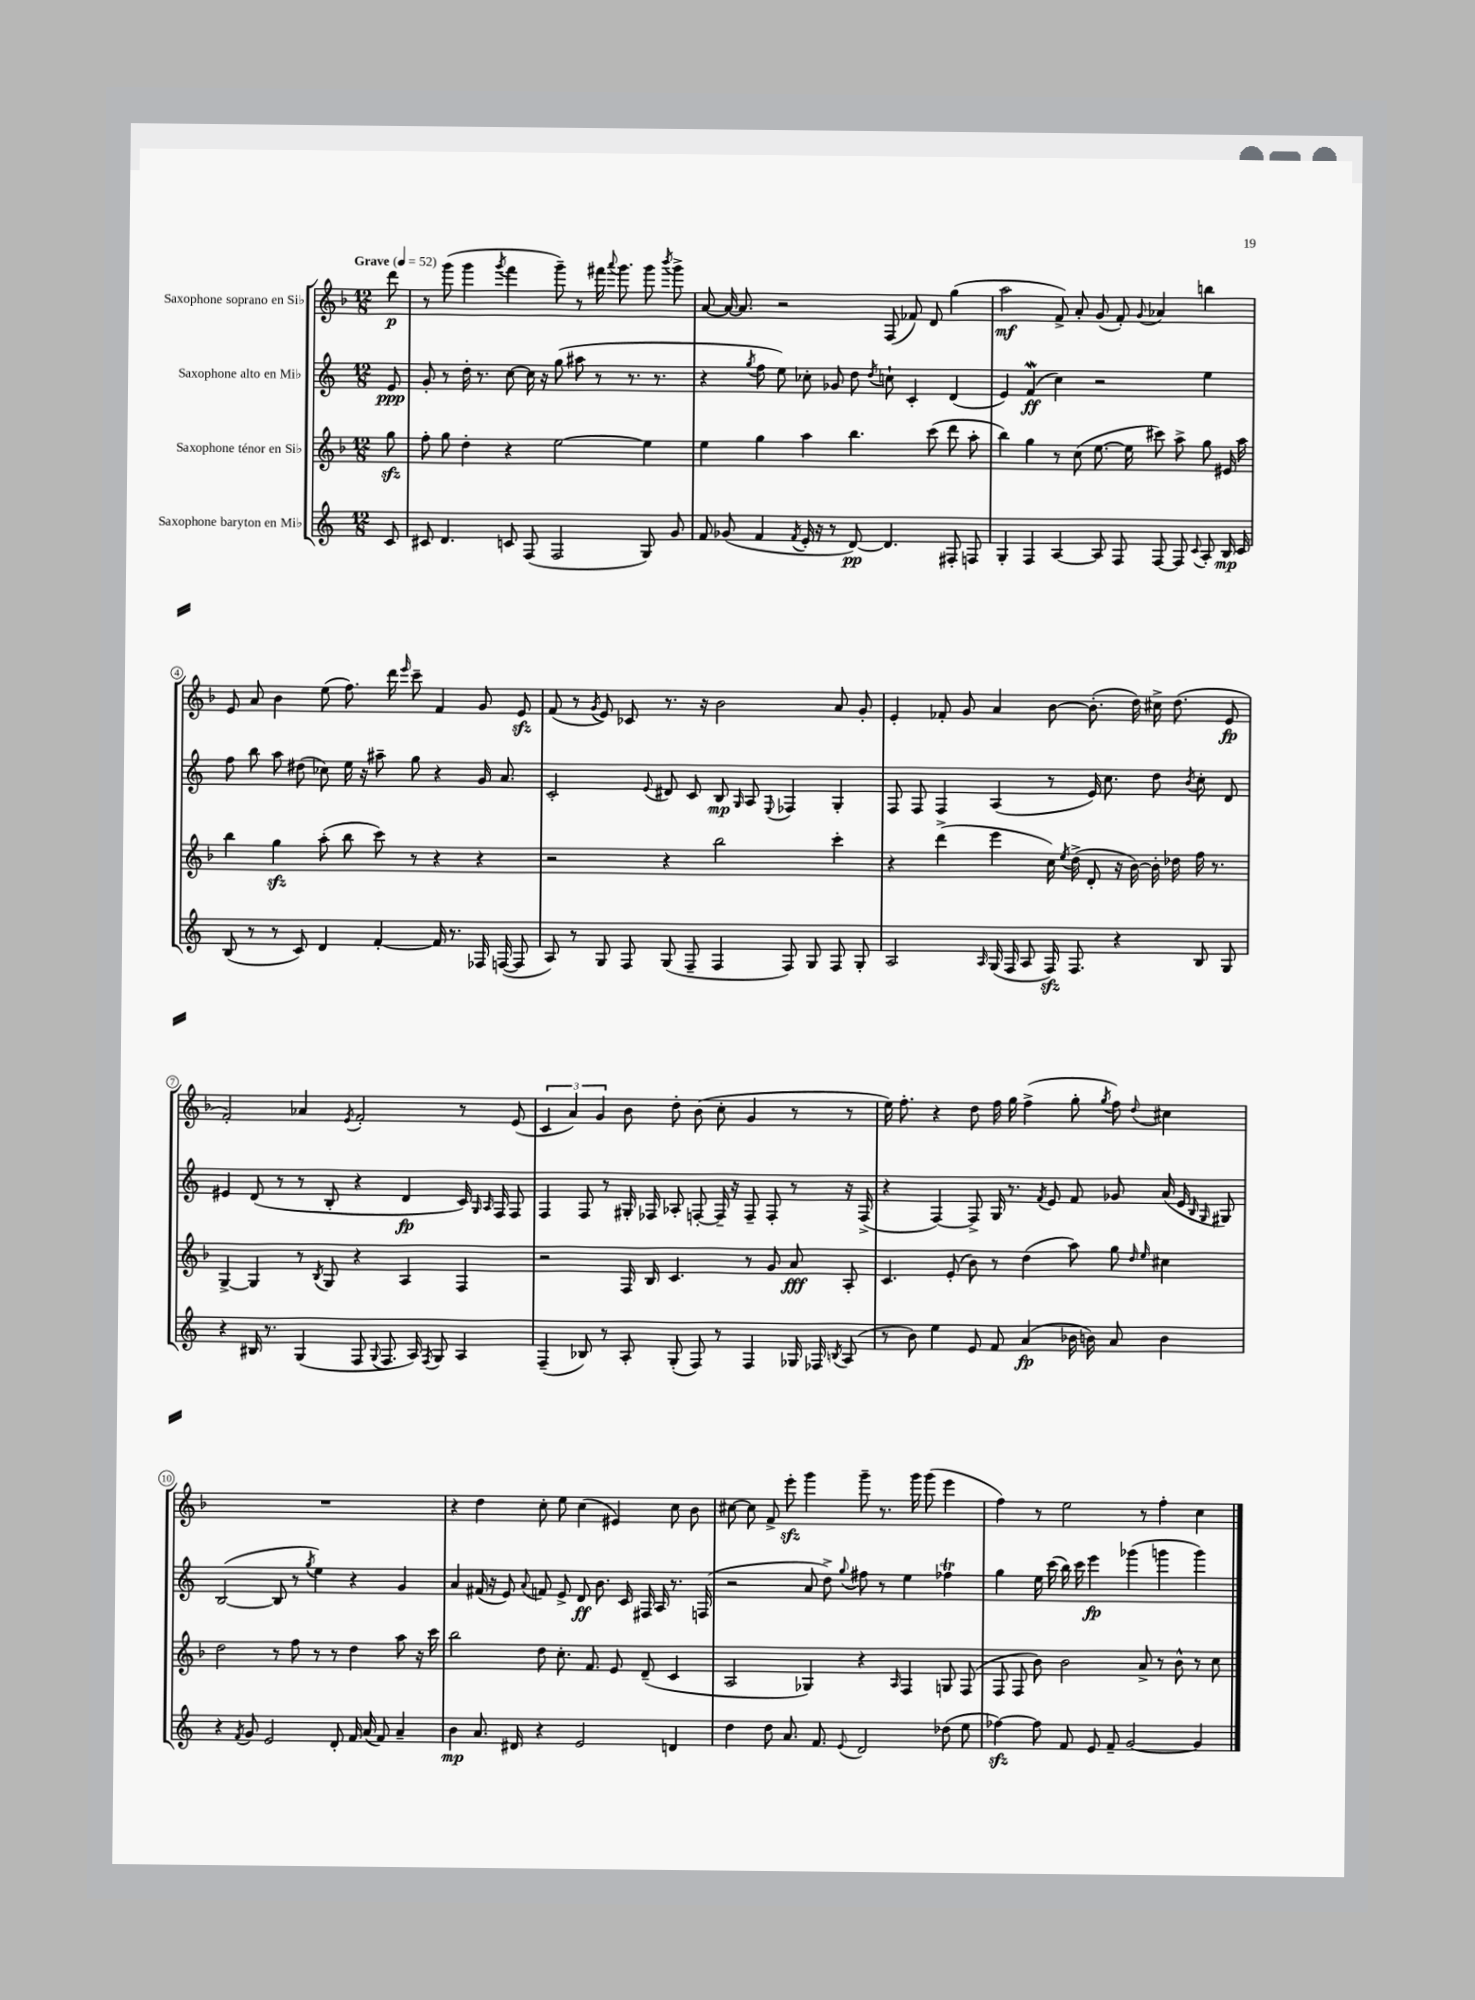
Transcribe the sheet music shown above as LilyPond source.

<<
\new StaffGroup <<
\new Staff = "s0" \with { instrumentName = "Saxophone soprano en Sib" } {
    \clef treble \key f \major \numericTimeSignature \time 12/8 \partial 8 \tempo "Grave" 4 = 52
    \autoBeamOff d'''8\p |
    r8 g'''8( g'''4 \acciaccatura { g'''8 } f'''4 g'''8--) r8 fis'''16 \appoggiatura { a'''8 } g'''8. g'''8 \acciaccatura { bes'''8 } g'''8-> |
    a'8~ a'16~ a'8. r2 f8( fes'8) d'8 g''4( |
    a''2\mf f'8->) a'8-. g'8( f'8-.) \appoggiatura { g'8 } aes'4 b''4 |
    e'8 a'8 bes'4 e''8( f''8.) d'''16 \grace { e'''16 } c'''8-- f'4 g'8 e'8\sfz |
    f'8( r8 \acciaccatura { g'8 } e'8) ces'8 r8. r16 bes'2 a'8 g'8-. |
    e'4-. fes'8-. g'8 a'4 bes'8~ bes'8.-.( d''16) cis''16-> d''8.( e'8\fp |
    f'2-.) aes'4 \acciaccatura { e'8 } f'2-. r8 e'8( |
    \tuplet 3/2 { c'4 a'4) g'4 } bes'8 d''8-. bes'8( c''8-. g'4 r8 r8 |
    e''16) f''8.-. r4 d''8 f''16 g''16 f''4->( g''8-. \acciaccatura { g''8 } f''8) \appoggiatura { d''8 } cis''4 |
    R1. |
    r4 d''4 c''8-. e''8 c''4( eis'4) c''8 bes'8 |
    cis''8~ cis''8 f'8-> e'''8-.\sfz g'''4 g'''8-- r8. g'''16 g'''8( e'''4 |
    f''4) r8 e''2 r8 f''4-. c''4 \bar "|." |
}
\new Staff = "s1" \with { instrumentName = "Saxophone alto en Mib" } {
    \clef treble \key c \major \numericTimeSignature \time 12/8 \partial 8
    \autoBeamOff e'8\ppp |
    g'8-. r8 d''16-. r8. c''8~ c''16 r16 g''8( ais''8 r8 r8. r8. |
    r4 \acciaccatura { g''8 } f''8 e''8) ces''8-. ges'8 d''8 \acciaccatura { d''8 } c''8-! c'4-. d'4( |
    e'4) f'4\mordent\ff( c''4) r2 e''4 |
    f''8 b''8 a''8 dis''8( ces''8) e''16 r16 ais''8-- g''8 r4 g'16 a'8. |
    c'2-. \appoggiatura { e'8 } dis'8 c'8 b8\mp \grace { g16 } a8 \appoggiatura { e8 } fes4 g4-. |
    f8 f8 f4 a4( r8 e'16) c''8. d''8 \acciaccatura { b'8 } c''8-. d'8 |
    eis'4 d'8( r8 r8 b8-. r4 d'4\fp c'16) \grace { g16 a16 } f16 f8 |
    f4 f8 r8 gis16-. fes16 aes8-. f8~-. f16-- r16 f8-- f8-. r8 r16 f16->( |
    r4 f4~) f8-> g16 r8. \acciaccatura { f'8 } e'8 f'8 ges'8 a'16( e'16 \grace { b16 g16 } gis8) |
    b2~( b8 r8 \acciaccatura { g''8 } e''4) r4 g'4 |
    a'4 fis'16( r16 e'8) \appoggiatura { a'8 } f'8 e'8-> d'8\ff b'8. c'16 fis16 a16 r8. f16( |
    r2 a'8 d''8->) \appoggiatura { g''8 } fis''8 r8 e''4 fes''4\trill |
    g''4 e''16 c'''16( b''16) c'''16 e'''4\fp ges'''4( g'''4 g'''4) \bar "|." |
}
\new Staff = "s2" \with { instrumentName = "Saxophone ténor en Sib" } {
    \clef treble \key f \major \numericTimeSignature \time 12/8 \partial 8
    \autoBeamOff g''8\sfz |
    f''8-. g''8 d''4-. r4 e''2~ e''4 |
    e''4 g''4 a''4 bes''4. c'''8( d'''8 a''8-. |
    bes''4) g''4 r8 c''8( e''8.~ e''16 cis'''8) a''8-> g''8 eis'16 a''16 |
    bes''4 g''4\sfz a''8-.( bes''8 c'''8) r8 r4 r4 |
    r2 r4 bes''2 c'''4-. |
    r4 d'''4->( e'''4 c''16) \acciaccatura { e''8 } d''16->( d'8-. r16 bes'16~) bes'16-. des''16 f''16 r8. |
    g4~-> g4 r8 \acciaccatura { bes8 } g8 r4 a4 f4 |
    r2 f16 bes16 c'4. r8 g'8 a'8\fff a8-. |
    c'4. e'8-.( bes'8) r8 d''4( a''8) g''8 \grace { d''16 e''16 } cis''4 |
    d''2 r8 f''8 r8 r8 d''4 a''8 r16 c'''16 |
    bes''2 d''8 c''8.-. f'8. e'8 d'8--( c'4 |
    a2 ges4) r4 \grace { a16 } f4 g8 f8( |
    f8 f8 bes'8) bes'2 a'8-> r8 bes'8-^ r8 c''8 \bar "|." |
}
\new Staff = "s3" \with { instrumentName = "Saxophone baryton en Mib" } {
    \clef treble \key c \major \numericTimeSignature \time 12/8 \partial 8
    \autoBeamOff c'8 |
    cis'8 d'4. c'8 f8( f2 g8) g'8 |
    f'8 ges'8( f'4 \acciaccatura { f'8 } e'16-. r16 r8 d'8~\pp) d'4. fis8-. f8 |
    g4-. f4 a4~ a8 f8 f8~ f8 \appoggiatura { c'8 } a8-. b16\mp c'16 |
    b8( r8 r8 c'8) d'4 f'4~-. f'16 r8. fes16 f16~( f8 |
    a8) r8 g8 f8 g8( f8-- f4 f8) g8 f8 g8-. |
    a2 \grace { a16 } g16( f16 a8 f16\sfz) f8. r4 b8 g8 |
    r4 bis16 r8. g4( f8 \appoggiatura { g8 } f8. a16) \acciaccatura { f8 } g8 a4 |
    f4--( bes8) r8 a8-. g8-.( f8) r8 f4 ges16 fes16 \acciaccatura { b8 } a8( |
    r8 b'8) e''4 e'8 f'8 a'4\fp( bes'16 b'16) a'8 b'4 |
    r4 \acciaccatura { f'8 } g'8 e'2 d'8-. f'16 a'16( f'8) a'4-- |
    b'4\mp a'8. dis'16 r4 e'2 d'4 |
    d''4 d''8 a'8. f'8. \appoggiatura { e'8 } d'2 des''8( e''8 |
    fes''4~\sfz) fes''8 f'8 e'8 f'8-- g'2~ g'4 \bar "|." |
}
>>
>>
\layout { \context { \Score \override BarNumber.stencil = #(make-stencil-circler 0.1 0.3 ly:text-interface::print) } }
